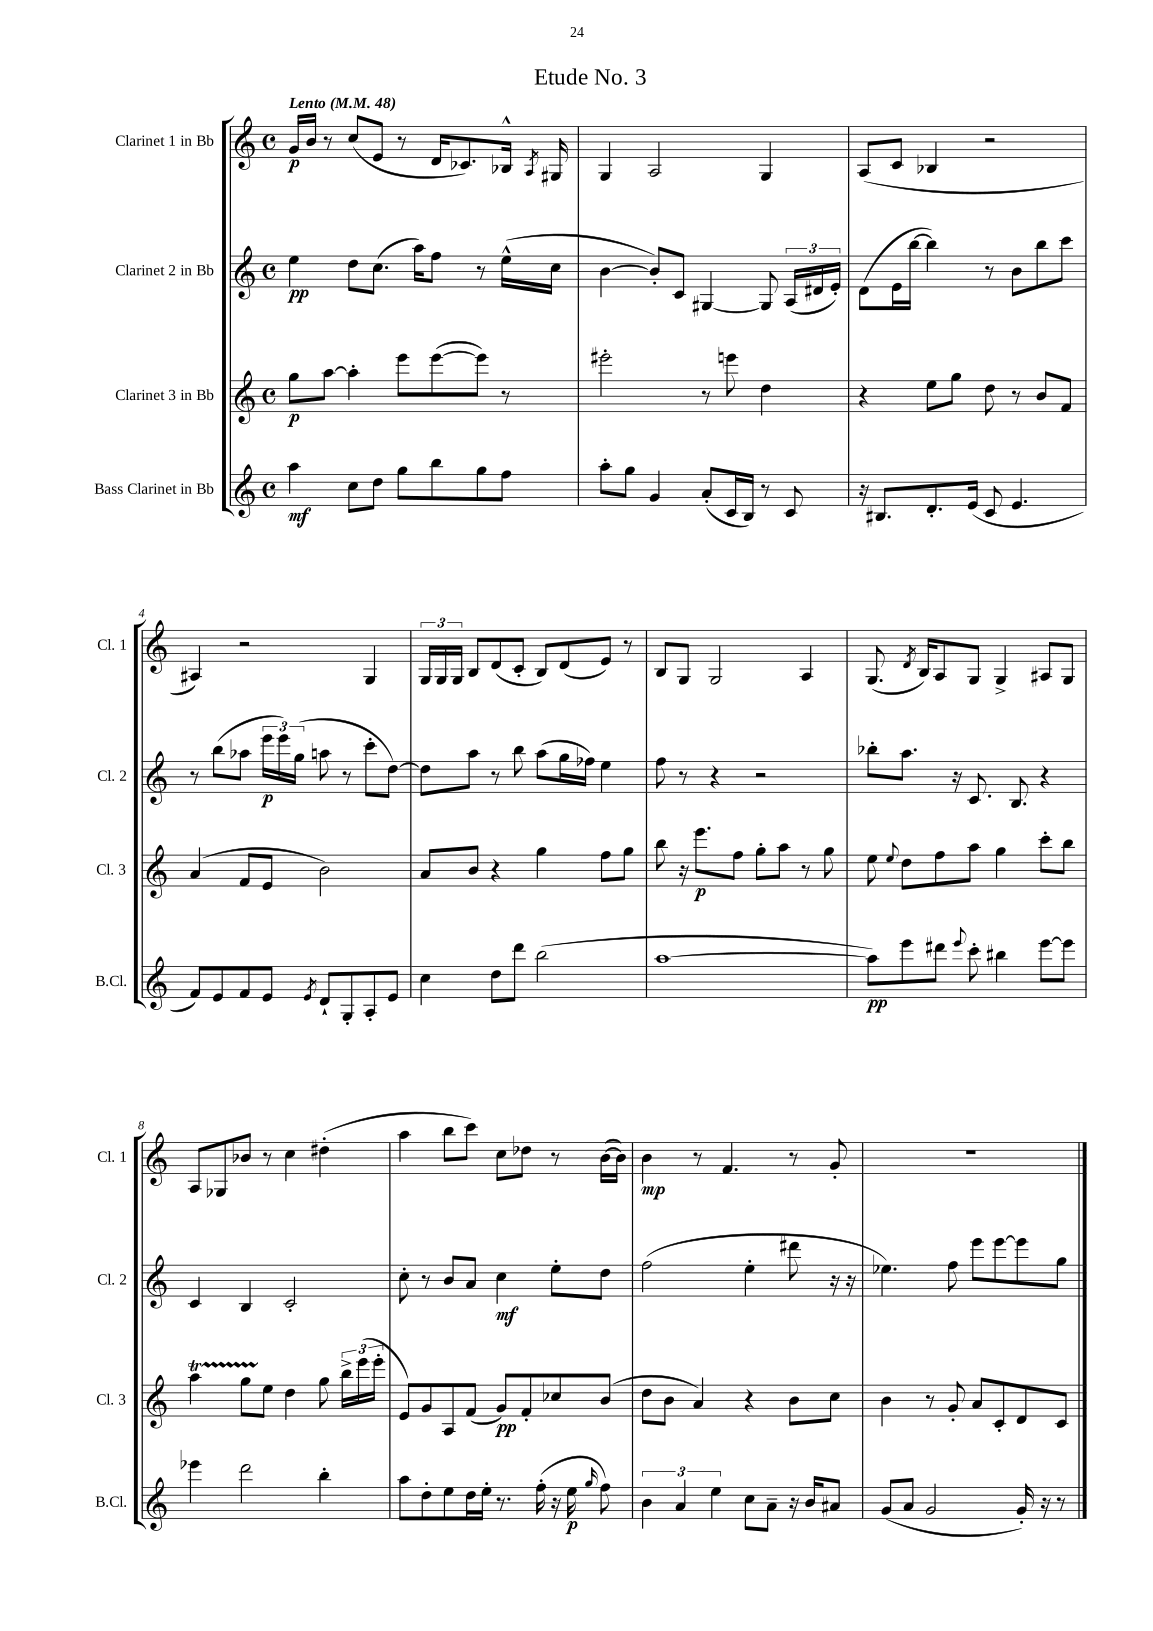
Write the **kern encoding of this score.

**kern	**dynam	**kern	**dynam	**kern	**dynam	**kern	**dynam
*part4	*part4	*part3	*part3	*part2	*part2	*part1	*part1
*staff4	*staff4	*staff3	*staff3	*staff2	*staff2	*staff1	*staff1
*I"Bass Clarinet in Bb	*	*I"Clarinet 3 in Bb	*	*I"Clarinet 2 in Bb	*	*I"Clarinet 1 in Bb	*
*I'B.Cl.	*	*I'Cl. 3	*	*I'Cl. 2	*	*I'Cl. 1	*
*clefG2	*	*clefG2	*	*clefG2	*	*clefG2	*
*k[]	*	*k[]	*	*k[]	*	*k[]	*
*M4/4	*	*M4/4	*	*M4/4	*	*M4/4	*
*met(c)	*	*met(c)	*	*met(c)	*	*met(c)	*
*MM48	*	*MM48	*	*MM48	*	*MM48	*
=1	=1	=1	=1	=1	=1	=1	=1
!	!	!	!	!	!	!LO:TX:a:B:t=Lento	!
4aa\	mf	8gg\L	p	4ee\	pp	16g/LL	p
.	.	.	.	.	.	16b/JJ	.
.	.	[8aa\J	.	.	.	8r	.
8cc\L	.	4aa'\]	.	8dd\L	.	(8cc/L	.
8dd\J	.	.	.	(8.cc\J	.	8e/J	.
8gg\L	.	8eee\L	.	.	.	8r	.
.	.	.	.	16aa\KL)	.	.	.
8bb\	.	([8eee\	.	8ff\J	.	16d/KL	.
.	.	.	.	.	.	8.c-X/)	.
8gg\	.	8eee\J])	.	8r	.	.	.
8ff\J	.	8r	.	(16ee^^\LL	.	16B-X^^/Jk	.
.	.	.	.	.	.	8qA/	.
.	.	.	.	16cc\JJ	.	16G#X/	.
=2	=2	=2	=2	=2	=2	=2	=2
8aa'\L	.	2eee#X'\	.	[4b\	.	4G/	.
8gg\J	.	.	.	.	.	.	.
4g/	.	.	.	8b'/L])	.	2A/	.
.	.	.	.	8c/J	.	.	.
(8a'/L	.	8r	.	[4G#X/	.	.	.
16c/L	.	8eeen\	.	.	.	.	.
16B/JJ)	.	.	.	.	.	.	.
8r	.	4dd\	.	8G#/]	.	4G/	.
8c/	.	.	.	(24A/LL	.	.	.
.	.	.	.	24d#X/	.	.	.
.	.	.	.	24e'/JJ)	.	.	.
=3	=3	=3	=3	=3	=3	=3	=3
16r	.	4r	.	(8d\L	.	(8A/L	.
8.B#X/L	.	.	.	.	.	.	.
.	.	.	.	16e\L	.	8c/J	.
.	.	.	.	[16bb\JJ	.	.	.
8.d'/	.	8ee\L	.	4bb\])	.	4B-X/	.
.	.	8gg\J	.	.	.	.	.
(16e/Jk	.	.	.	.	.	.	.
8c/	.	8dd\	.	8r	.	2r	.
4.e/	.	8r	.	8b\L	.	.	.
.	.	8b/L	.	8bb\	.	.	.
.	.	8f/J	.	8ccc\J	.	.	.
!!LO:LB:g=z
=4	=4	=4	=4	=4	=4	=4	=4
8f/L)	.	(4a/	.	8r	.	4A#X/)	.
8e/	.	.	.	(8bb\L	.	.	.
8f/	.	8f/L	.	8aa-X\J	.	2r	.
8e/J	.	8e/J	.	24eee\LL	p	.	.
.	.	.	.	24eee\)	.	.	.
.	.	.	.	(24gg\JJ	.	.	.
8qe/	.	.	.	.	.	.	.
8d`/L	.	2b\)	.	8aan\	.	.	.
8G'/	.	.	.	8r	.	.	.
8A'/	.	.	.	8ccc'\L	.	4G/	.
8e/J	.	.	.	[8dd\J)	.	.	.
=5	=5	=5	=5	=5	=5	=5	=5
4cc\	.	8a/L	.	8dd\L]	.	24G/LL	.
.	.	.	.	.	.	24G/	.
.	.	.	.	.	.	24G/JJ	.
.	.	8b/J	.	8aa\J	.	8B/L	.
8dd\L	.	4r	.	8r	.	(8d/	.
8ddd\J	.	.	.	8bb\	.	8c'/J	.
(2bb\	.	4gg\	.	(8aa\L	.	8B/L)	.
.	.	.	.	16gg\L	.	(8d/	.
.	.	.	.	16ff-X\JJ)	.	.	.
.	.	8ff\L	.	4ee\	.	8e/J)	.
.	.	8gg\J	.	.	.	8r	.
=6	=6	=6	=6	=6	=6	=6	=6
[1aa	.	8bb\	.	8ff\	.	8B/L	.
.	.	16r	.	8r	.	8G/J	.
.	.	8.eee\L	p	.	.	.	.
.	.	.	.	4r	.	2G/	.
.	.	8ff\J	.	.	.	.	.
.	.	8gg'\L	.	2r	.	.	.
.	.	8aa\J	.	.	.	.	.
.	.	8r	.	.	.	4A/	.
.	.	8gg\	.	.	.	.	.
=7	=7	=7	=7	=7	=7	=7	=7
8aa\L])	pp	8ee\	.	8bb-X'\L	.	(8.G/	.
.	.	8qqee/	.	.	.	.	.
8eee\	.	8dd\L	.	8.aa\J	.	.	.
.	.	.	.	.	.	8qd/	.
.	.	.	.	.	.	16B/KL)	.
8ddd#X\J	.	8ff\	.	.	.	8A/	.
.	.	.	.	16r	.	.	.
8qqeee/	.	.	.	.	.	.	.
8ccc'\	.	8aa\J	.	8.c/	.	8G/J	.
4bb#X\	.	4gg\	.	.	.	4G^/	.
.	.	.	.	8.B/	.	.	.
[8eee\L	.	8ccc'\L	.	4r	.	8A#X/L	.
8eee\J]	.	8bb\J	.	.	.	8G/J	.
!!LO:LB:g=z
=8	=8	=8	=8	=8	=8	=8	=8
4eee-X\	.	4aaT\	.	4c/	.	8A/L	.
.	.	.	.	.	.	8G-X/	.
2ddd\	.	8ggTTT\L	.	4B/	.	8b-X/J	.
.	.	8ee\J	.	.	.	8r	.
.	.	4dd\	.	2c'/	.	4cc\	.
4bb'\	.	8gg\	.	.	.	(4dd#X'\	.
.	.	24bb^\LL	.	.	.	.	.
.	.	(24eee\	.	.	.	.	.
.	.	24eee'\JJ	.	.	.	.	.
=9	=9	=9	=9	=9	=9	=9	=9
8aa\L	.	8e/L)	.	8cc'\	.	4aa\	.
8dd'\	.	8g/	.	8r	.	.	.
8ee\	.	8A/	.	8b/L	.	8bb\L	.
16dd\L	.	(8f/J	.	8a/J	.	8ccc\J)	.
16ee'\JJ	.	.	.	.	.	.	.
8.r	.	8g/L)	pp	4cc\	mf	8cc\L	.
.	.	8f'/	.	.	.	8dd-X\J	.
(16ff'\	.	.	.	.	.	.	.
16r	.	8cc-X/	.	8ee'\L	.	8r	.
16ee\	p	.	.	.	.	.	.
16qqgg/	.	.	.	.	.	.	.
8ff\)	.	(8b/J	.	8dd\J	.	([16b\LL	.
.	.	.	.	.	.	16b\JJ])	.
=10	=10	=10	=10	=10	=10	=10	=10
6b\	.	8dd\L	.	(2ff\	.	4b\	mp
.	.	8b\J	.	.	.	.	.
6a/	.	.	.	.	.	.	.
.	.	4a/)	.	.	.	8r	.
6ee\	.	.	.	.	.	.	.
.	.	.	.	.	.	4.f/	.
8cc\L	.	4r	.	4ee'\	.	.	.
8a~\J	.	.	.	.	.	.	.
16r	.	8b\L	.	8ddd#X\	.	8r	.
16b/KL	.	.	.	.	.	.	.
8a#X/J	.	8cc\J	.	16r	.	8g'/	.
.	.	.	.	16r	.	.	.
=11	=11	=11	=11	=11	=11	=11	=11
(8g/L	.	4b\	.	4.ee-X\)	.	1r	.
8a/J	.	.	.	.	.	.	.
2g/	.	8r	.	.	.	.	.
.	.	8g'/	.	8ff\	.	.	.
.	.	8a/L	.	8eee\L	.	.	.
.	.	8c'/	.	[8eee\	.	.	.
16g'/)	.	8d/	.	8eee\]	.	.	.
16r	.	.	.	.	.	.	.
8r	.	8c/J	.	8gg\J	.	.	.
==	==	==	==	==	==	==	==
*-	*-	*-	*-	*-	*-	*-	*-
